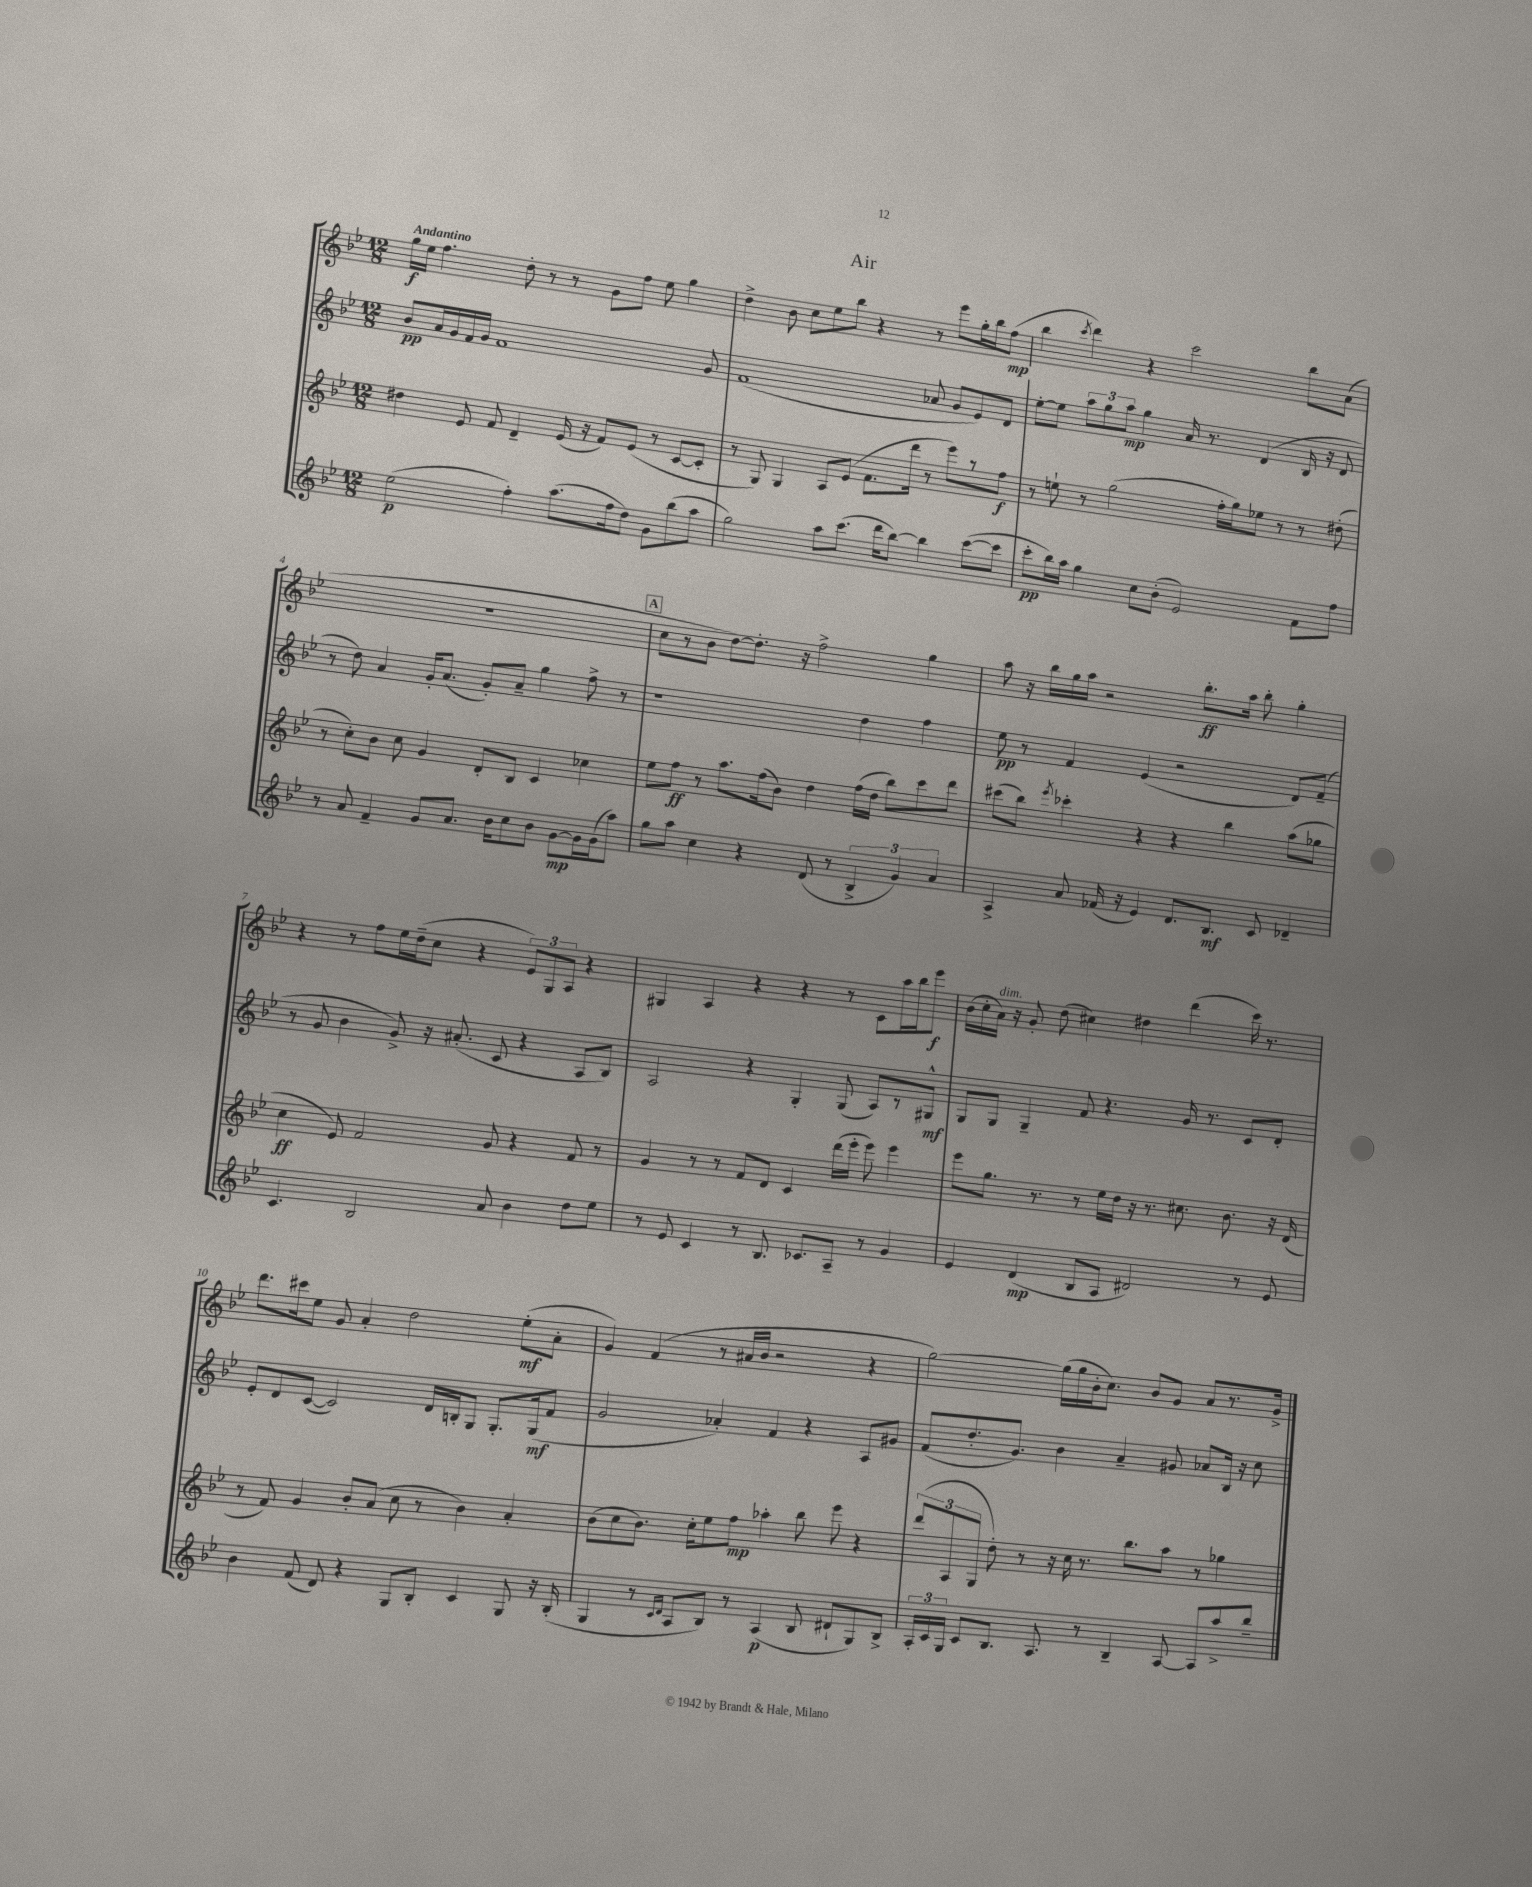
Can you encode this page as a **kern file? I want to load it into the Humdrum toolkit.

**kern	**kern	**kern	**kern
*staff4	*staff3	*staff2	*staff1
*clefG2	*clefG2	*clefG2	*clefG2
*k[b-e-]	*k[b-e-]	*k[b-e-]	*k[b-e-]
*M12/8	*M12/8	*M12/8	*M12/8
(2ee-	4dd#	8b-	16gg
.	.	.	16ee-
.	.	16a	4.ff
.	.	16g	.
.	8e-	16f	.
.	.	16g	.
.	8f	1f	.
4ff')	4d~	.	8dd'
.	.	.	8r
(8.aa	(16e-	.	8r
.	16r	.	.
.	8f)	.	8g
16ff	.	.	.
8dd)	(8e-	.	8ff
8g	8r	.	8ee-
(8bb-	[8c	.	4gg
8aa	8c']	8g	.
=	=	=	=
2gg)	8r	(1f	4dd^
.	8G)	.	.
.	4G	.	8b-
.	.	.	8cc
8aa	8A	.	8ee-
(8.ccc	(8e-	.	8bb-
.	8.f	.	4r
16ddd	.	.	.
[8bb-)	.	.	.
.	16ddd	.	.
4bb-]	8r	8a-	8r
.	8eee-)	8g	8eee-
([8ccc	8r	8e-)	16gg'
.	.	.	16bb-
8ccc]	8ff	8d	(8ff
=	=	=	=
8ccc'	8r	[8ee-'	4bb-
16bb-)	8ee`	8ee-]	.
16aa	.	.	.
.	.	.	8qccc
4gg	8r	12aa	4ddd)
.	.	12gg	.
.	(2gg	.	.
.	.	12aa	.
8cc	.	4gg	4r
(8b-'	.	.	.
2e-)	.	16a	2ccc
.	.	8.r	.
.	16ff'	.	.
.	16gg)	.	.
.	8ee-	(4d	.
.	8r	.	.
8f	8r	16B-	8bb-
.	.	16r	.
8ff	(8dd#'	8d	(8a
=	=	=	=
8r	8r	8r	1.r
8a	8cc')	8dd)	.
4f~	8b-	4a	.
.	8cc	.	.
8g	4g	16g'	.
.	.	(8.a	.
8.a	.	.	.
.	8d'	8g')	.
16b-	.	.	.
8cc	8B-	8a~	.
8b-	4c	4gg	.
[8g	.	.	.
16g]	4cc-	8ff^	.
(16g	.	.	.
8aa)	.	8r	.
=	=	=	=
8gg	8ee-	1r	8cc
8aa	8ff	.	8r
4cc	8r	.	8b-
.	8.aa	.	[8dd)
4r	.	.	8.dd']
.	(16ff	.	.
.	8b-)	.	.
.	.	.	16r
(8d	4dd	.	2ff^
8r	.	.	.
6B-^	(16ff	4dd	.
.	16dd	.	.
.	8bb-)	.	.
6g)	.	.	.
.	8ccc	4ff	4gg
6a	.	.	.
.	8ddd	.	.
=	=	=	=
4A^	(8ccc#	8ee-	8aa
.	8bb-)	8r	16r
.	.	.	16bb-
.	8qeee-	.	.
8a	4ccc-'	4f	16gg
.	.	.	16aa
(16f-	.	.	2r
16r	.	.	.
4e-)	4r	(4e-	.
8.d	4r	2r	.
.	.	.	8.bb-'
8.B-	.	.	.
.	4bb-	.	.
.	.	.	16aa
8c	.	.	8bb-'
4d-~	(8aa	8d)	4gg'
.	8gg-	(8f~	.
=	=	=	=
4.c	4cc	8r	4r
.	.	8g	.
.	8e-)	4b-	8r
2B-	2f	.	8ff
.	.	8g^)	16ee-
.	.	.	(16dd~
.	.	16r	8cc
.	.	(8.a#'	.
.	.	.	4r
8a	8g	8c	.
4b-	4r	4r	12e-)
.	.	.	12G
.	.	.	12A
8dd	8f	8A	4r
8ee-	8r	8B-)	.
=	=	=	=
8r	4g	2A	4G#
8e-	.	.	.
4c	8r	.	4A
.	8r	.	.
8r	8f	4r	4r
8.B-	8d	.	.
.	4c	4G'	4r
8.c-	.	.	.
8A~	(16ddd	(8G	8r
.	16eee-'	.	.
8r	8eee-)	8A)	8c
4g	4eee-	8r	16aa
.	.	.	16bb-
.	.	8G#^^	8eee-
=	=	=	=
4e-	8eee-	8G	(16b-
.	.	.	16cc'
.	8.gg	8G	16a)
.	.	.	16r
(4d	.	4G~	8g'
.	8.r	.	.
.	.	.	(8dd
8B-	8r	8f	4cc#)
8A	16ee-	4.r	.
.	16dd	.	.
2d#)	16r	.	4dd#
.	8.r	.	.
.	8.cc#	16g	(4ddd
.	.	8.r	.
.	8.b-	.	.
8r	.	8c	16ccc)
.	.	.	8.r
8e-	16r	8d'	.
.	(16d	.	.
=	=	=	=
4b-	8r	8e-'	8.ddd
.	8f)	8d	.
.	.	.	16ccc#
(8f	4g	([8c	8ee-
8d)	.	2c])	8g
4r	8b-'	.	4a'
.	(8a	.	.
8G	8cc	.	2dd
8B-'	8r	16d	.
.	.	16B'	.
4c	4b-)	8G	.
.	.	8.G'	.
8G	4a'	.	(8ee-'
.	.	(16G	.
16r	.	8f	8a'
(16B-'	.	.	.
=	=	=	=
4G	(8b-	2g	4g)
.	8cc	.	.
8r	8.b-)	.	(4f
16qqc	.	.	.
16qqd	.	.	.
8A	.	.	.
.	16cc'	.	.
8B-)	8ee-	4a-')	8r
8r	8ff	.	16a#
.	.	.	16b-
(4A	4aa-'	4f	2r
8B-	8bb-	4r	.
8d#`	8eee-	.	.
8G)	4r	8A	4r
8B-^	.	8g#	.
=	=	=	=
24A'	(12ddd	(8f	[2gg)
24c	.	.	.
24G	12A	.	.
8c	.	8.dd'	.
.	12G	.	.
8.B-	8dd')	.	.
.	.	8.g)	.
.	8r	.	.
8.A	.	.	.
.	16r	4b-	(16gg]
.	16cc	.	16gg
8r	8.r	.	16b-'
.	.	.	8.cc)
4B-~	.	4a~	.
.	8.bb-	.	.
.	.	.	8b-
[8A	8aa	8g#	8g
8A]	8r	8a-	8a
8aa^	4gg-	16B-	8.r
.	.	16r	.
8bb-~	.	8cc	.
.	.	.	16g^
==	==	==	==
*-	*-	*-	*-
